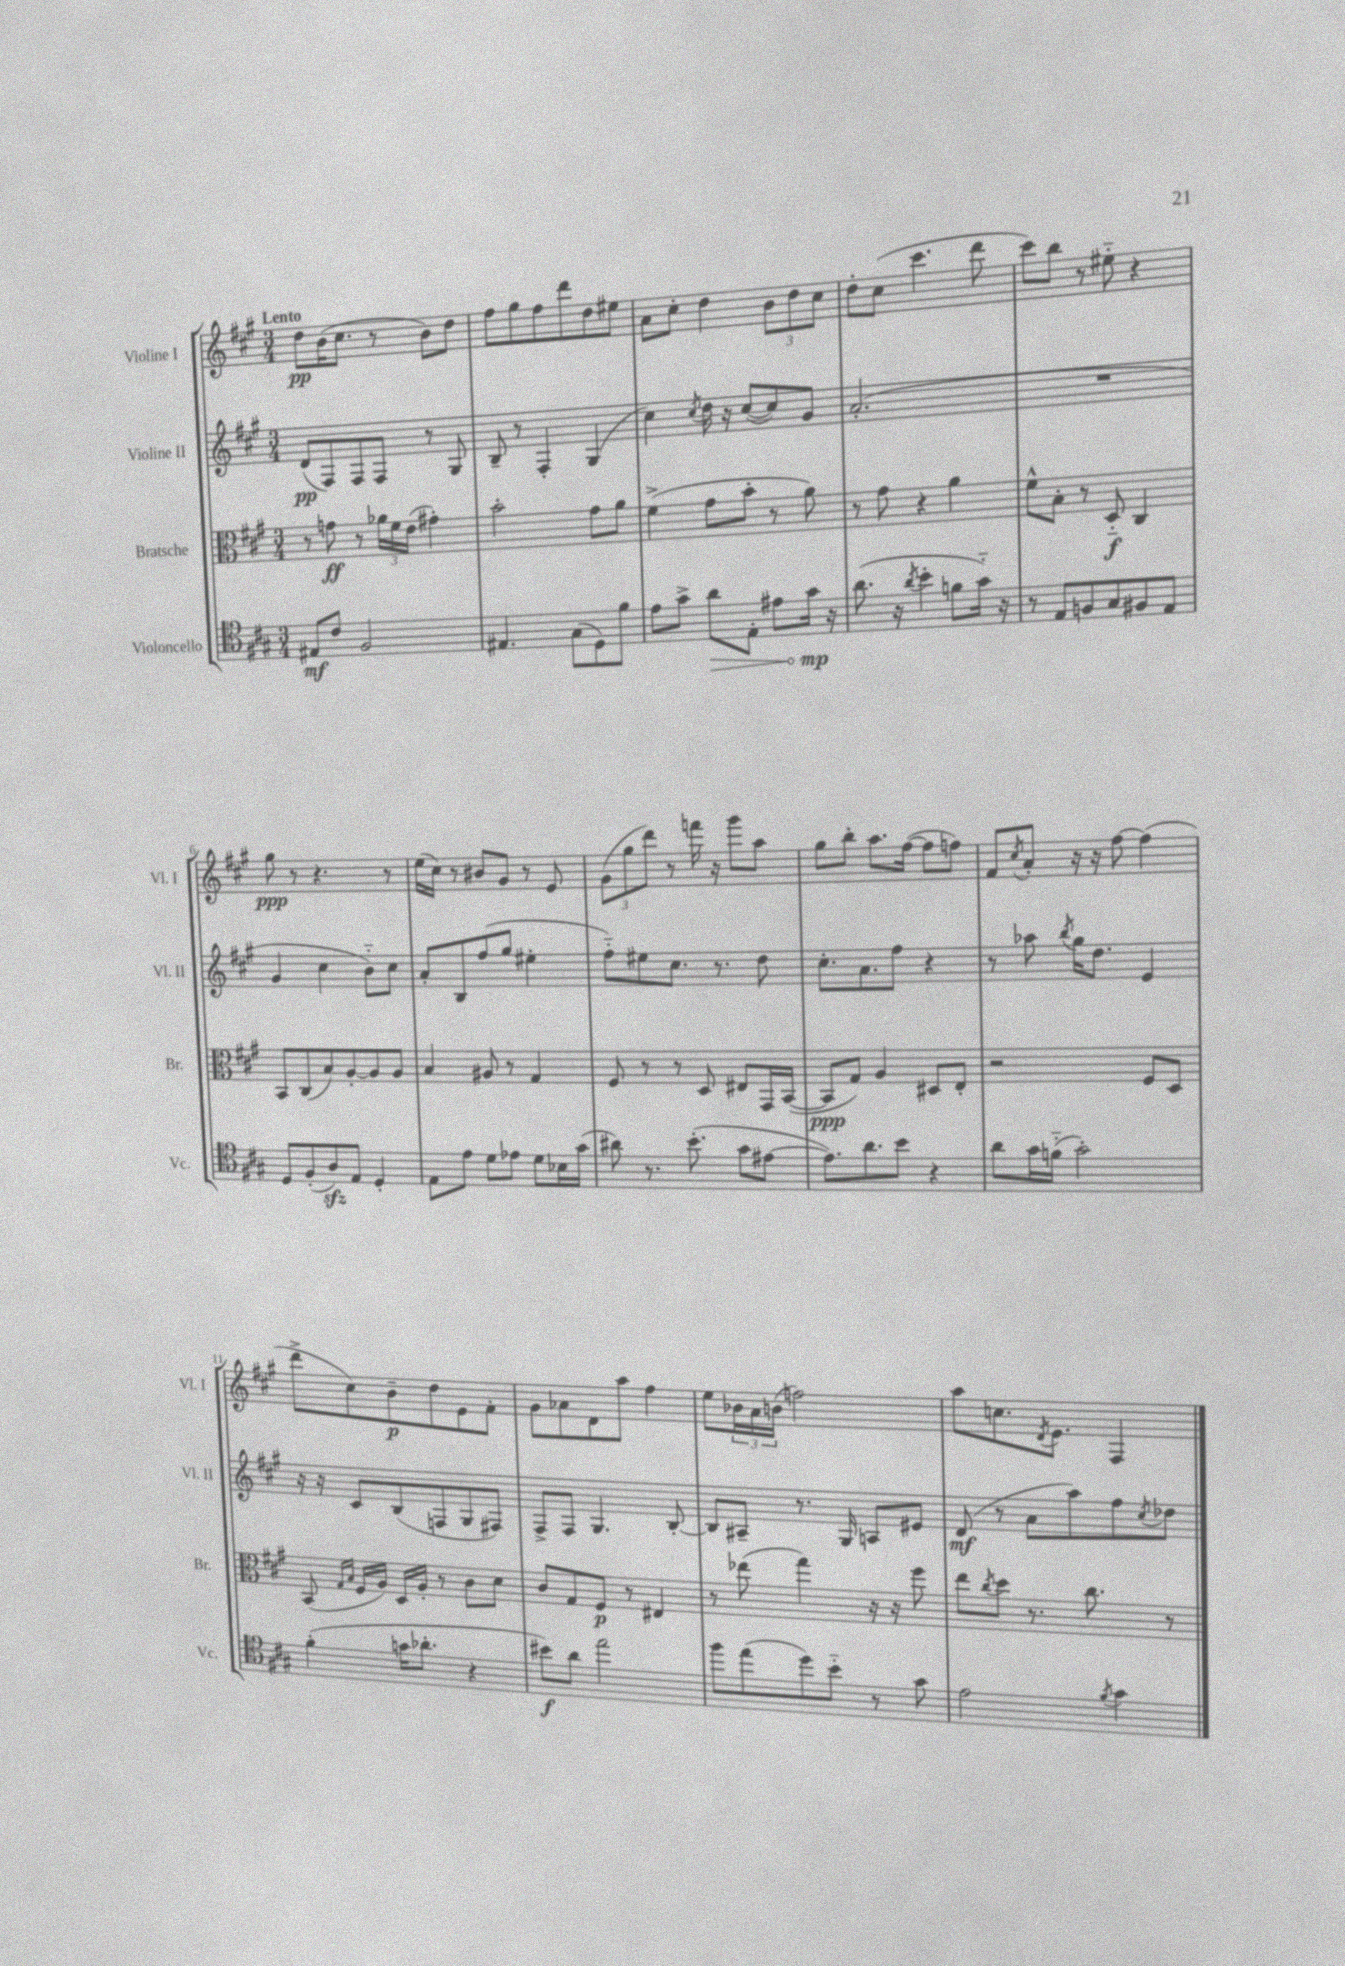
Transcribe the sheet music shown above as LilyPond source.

<<
\new StaffGroup <<
\new Staff = "s0" \with { instrumentName = "Violine I" shortInstrumentName = "Vl. I" } {
    \clef treble \key a \major \numericTimeSignature \time 3/4 \tempo "Lento"
    d''8\pp b'16( cis''8. r8 b'8) d''8 |
    fis''8 gis''8 fis''8 d'''8 d''8 eis''8 |
    a'8 cis''8-. d''4 \tuplet 3/2 { b'8 d''8 cis''8 } |
    d''8-. cis''8( cis'''4. d'''8 |
    cis'''8) b''8 r8 eis''8-_ r4 |
    gis''8\ppp r8 r4. r8 |
    e''16( cis''16) r8 bis'8 gis'8 r8 e'8 |
    \tuplet 3/2 { gis'8( gis''8 d'''8) } r8 f'''16 r16 gis'''8 a''8 |
    gis''8 b''8-. a''8. fis''16~( fis''8 f''8) |
    fis'8 \acciaccatura { cis''8 } a'8-. r16 r16 fis''8~ fis''4( |
    d'''8-> cis''8) b'8--\p d''8 e'8 fis'8-. |
    gis'8 aes'8 d'8 a''8 fis''4 |
    e''8 \tuplet 3/2 { bes'16 a'16 b'16( } f''2) |
    a''8 c''8. \acciaccatura { d'8 } e'8. fis4 \bar "|." |
}
\new Staff = "s1" \with { instrumentName = "Violine II" shortInstrumentName = "Vl. II" } {
    \clef treble \key a \major \numericTimeSignature \time 3/4
    d'8\pp( fis8) fis8 fis8 r8 gis8 |
    b8-- r8 fis4-. gis4( |
    cis''4) \acciaccatura { cis''8 } d''16 r16 cis''8~( cis''8) gis'8 |
    a'2.-.( |
    R2. |
    gis'4 cis''4 b'8-_) cis''8 |
    a'8-. b8 fis''8( gis''8 eis''4-. |
    fis''8-_) eis''8 cis''8. r8. d''8 |
    cis''8.-. a'8. fis''8 r4 |
    r8 aes''8 \acciaccatura { b''8 } gis''16 d''8. e'4 |
    r16 r16 cis'8 b8( f8 gis8 fis8) |
    fis8-> fis8 gis4. b8~-. |
    b8 ais8-- r8. gis16 a8 eis'8 |
    d'8\mf( r8 a'8 a''8) fis''8 \acciaccatura { cis''8 } des''8 \bar "|." |
}
\new Staff = "s2" \with { instrumentName = "Bratsche" shortInstrumentName = "Br." } {
    \clef alto \key a \major \numericTimeSignature \time 3/4
    r8 g'8\ff r8 \tuplet 3/2 { aes'16 fis'16 e'16( } gis'4-.) |
    b'2-. gis'8 a'8 |
    fis'4->( gis'8 b'8-. r8 a'8) |
    r8 gis'8 r4 a'4 |
    fis'8-^ b8-. r8 d8-_\f cis4 |
    b,8 cis8( b8) a8~-. a8 a8 |
    b4 ais8 r8 gis4 |
    fis8 r8 r8 d8 eis8 gis,16 b,16~( |
    b,8\ppp gis8) a4 dis8 e8-. |
    r2 fis8 d8 |
    b,8( \grace { gis16 b16 } fis16 a16) d16 a16-. r8 cis'8 d'8 |
    cis'8 gis8 fis8\p r8 eis4 |
    r8 ees''8( gis''4) r16 r16 fis''8 |
    e''8 \acciaccatura { cis''8 } d''8 r8. cis''8. r8 \bar "|." |
}
\new Staff = "s3" \with { instrumentName = "Violoncello" shortInstrumentName = "Vc." } {
    \clef tenor \key a \major \numericTimeSignature \time 3/4
    eis8\mf cis'8 fis2 |
    eis4. gis8( d8) fis'8 |
    e'8 gis'8-> \once \override Hairpin.circled-tip = ##t a'8\> e8-. eis'8 gis'16\mp\! r16 |
    a'8.( r16 \acciaccatura { a'8 } b'4-. f'8 gis'16-_) r16 |
    r8 e8 f8 gis8 fis8 e8 |
    d8 fis8-.( a8\sfz) e8 d4-. |
    e8 e'8 d'8 ees'8 d'8 bes16 gis'16( |
    ais'8) r8. b'8.-.( gis'8 eis'8~ |
    eis'8.) a'8. b'8 r4 |
    a'8 gis'16 f'16-_( gis'2-.) |
    fis'4-.( g'16 aes'8.-. r4 |
    bis'8\f) a'8 e''2 |
    fis''8 e''8( d''8) b'8-_ r8 gis'8 |
    e'2 \acciaccatura { fis'8 } gis'4 \bar "|." |
}
>>
>>
